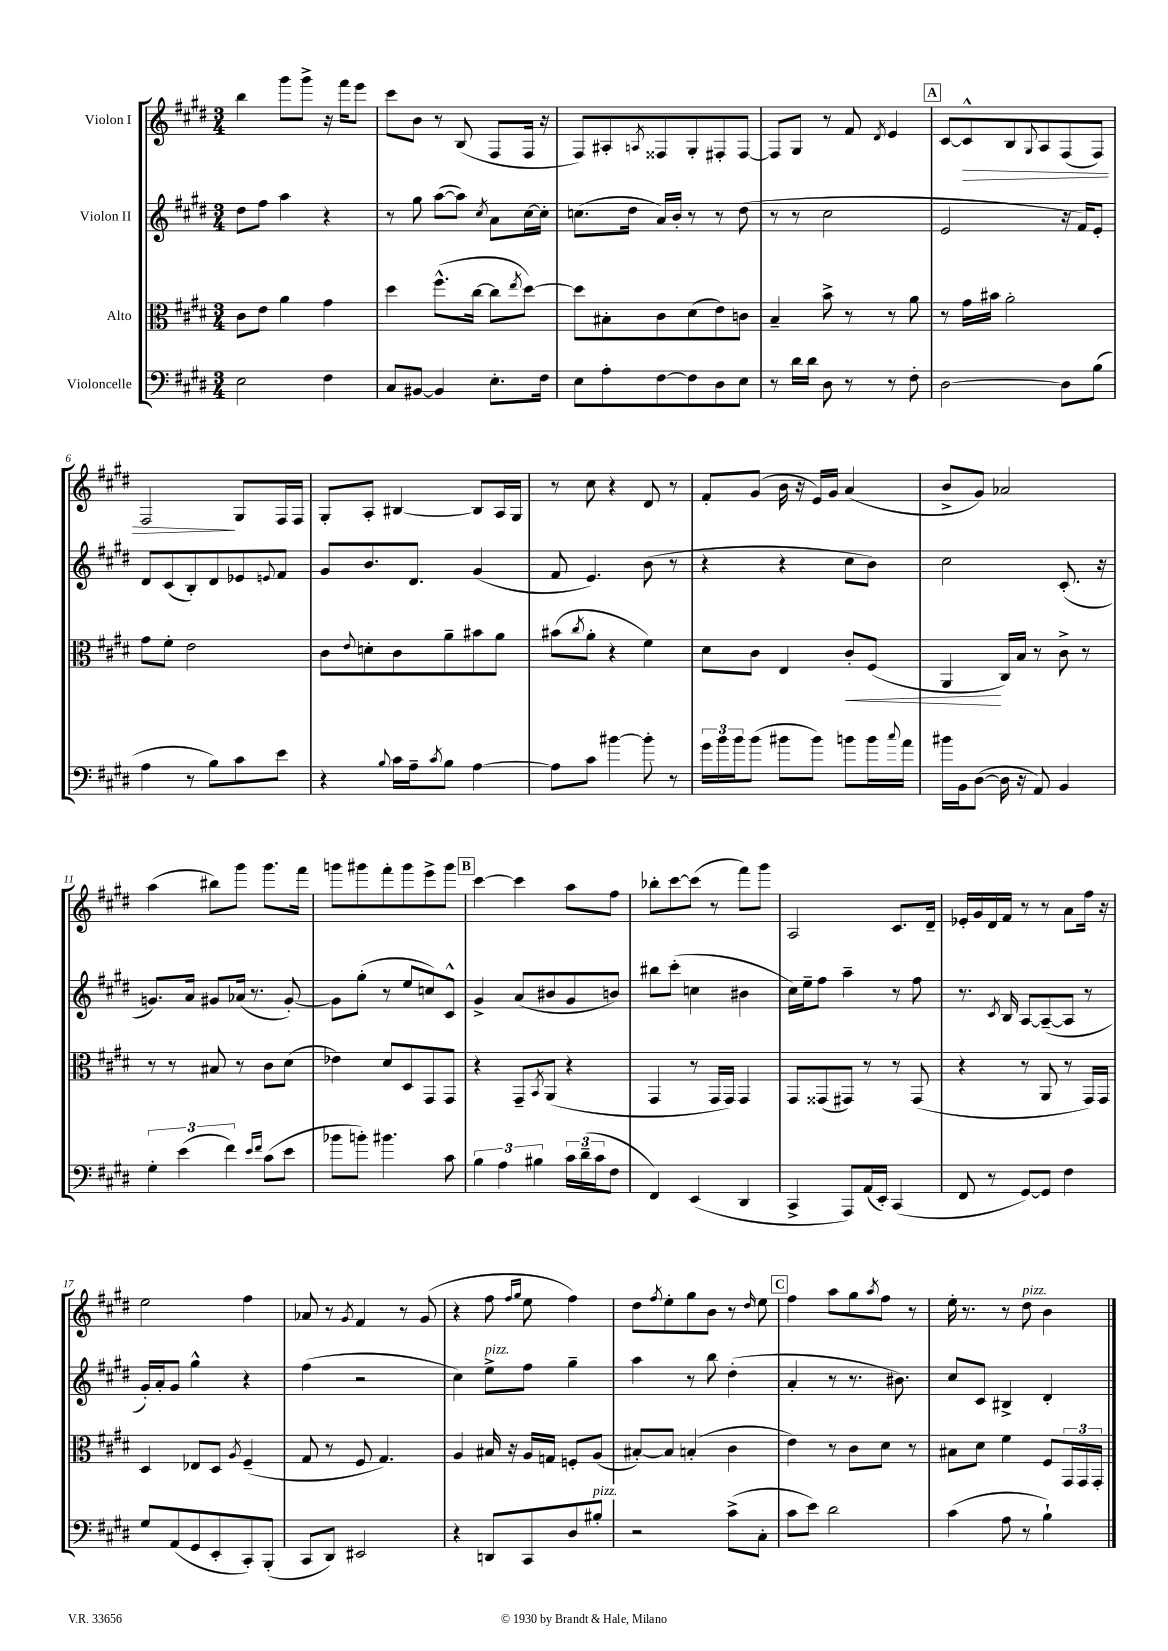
<<
\new StaffGroup <<
\new Staff = "s0" \with { instrumentName = "Violon I" } {
    \clef treble \key e \major \numericTimeSignature \time 3/4
    b''4 gis'''8 gis'''8-> r16 fis'''16 e'''8 |
    cis'''8 b'8 r8 b8( fis8 fis16 r16 |
    fis8) ais8-. \acciaccatura { a8 } fisis8 gis8-. fis8-. fis8~ |
    fis8 gis8 r8 fis'8 \acciaccatura { dis'8 } e'4 |
    \mark \markup { \box "A" } cis'8~ cis'8-^\> b8 \appoggiatura { gis8 } a8 fis8( fis8) |
    fis2\! gis8 fis16 fis16 |
    gis8-. a8-. bis4~ bis8 a16 gis16 |
    r8 cis''8 r4 dis'8 r8 |
    fis'8-. gis'8( b'16 r16 e'16) gis'16 a'4( |
    b'8-> gis'8) aes'2 |
    a''4( bis''8) gis'''8 gis'''8. fis'''16 |
    g'''8 gis'''8 fis'''8-. gis'''8 e'''8-> gis'''8 |
    \mark \markup { \box "B" } cis'''4~ cis'''4 a''8 fis''8 |
    bes''8-. cis'''8~ cis'''8( r8 fis'''8) gis'''8 |
    a2 cis'8. dis'16-- |
    ees'16-. gis'16 dis'16 fis'16 r8 r8 a'8 fis''16 r16 |
    e''2 fis''4 |
    aes'8 r8 \acciaccatura { gis'8 } fis'4 r8 gis'8( |
    r4 fis''8 \grace { fis''16 gis''16 } e''8 fis''4) |
    dis''8 \acciaccatura { fis''8 } e''8-. gis''8 b'8 r8 \grace { dis''16 } e''8 |
    \mark \markup { \box "C" } fis''4 a''8 gis''8 \acciaccatura { a''8 } fis''8 r8 |
    e''16-. r8. r8 dis''8^\markup { \italic "pizz." } b'4 \bar "|." |
}
\new Staff = "s1" \with { instrumentName = "Violon II" } {
    \clef treble \key e \major \numericTimeSignature \time 3/4
    dis''8 fis''8 a''4 r4 |
    r8 gis''8 a''8~( a''8) \acciaccatura { cis''8 } a'8 cis''16~ cis''16-. |
    c''8.( dis''16 a'16) b'16-. r8 r8 dis''8( |
    r8 r8 cis''2 |
    \mark \markup { \box "A" } e'2 r16 fis'16) e'8-. |
    dis'8 cis'8( b8-.) dis'8 ees'8 \appoggiatura { e'8 } fis'8 |
    gis'8 b'8. dis'8. gis'4( |
    fis'8 e'4.) b'8( r8 |
    r4 r4 cis''8 b'8) |
    cis''2 cis'8.-.( r16 |
    g'8.) a'16 gis'8 aes'16( r8. gis'8~-.) |
    gis'8 gis''8-.( r8 e''8 c''8) cis'8-^ |
    \mark \markup { \box "B" } gis'4-> a'8( bis'8 gis'8 b'8) |
    bis''8 cis'''8-.( c''4 bis'4 |
    cis''16) e''16-- fis''8 a''4-- r8 fis''8 |
    r8. \acciaccatura { cis'8 } b16 a8~ a8~--( a8 r8 |
    gis'16-.) a'16-. gis'8 gis''4-^ r4 |
    fis''4( r2 |
    cis''4) e''8->^\markup { \italic "pizz." } fis''8 gis''4-- |
    a''4 r8 b''8 dis''4-.( |
    \mark \markup { \box "C" } a'4-. r8 r8. bis'8.) |
    cis''8 cis'8 bis4-> dis'4-. \bar "|." |
}
\new Staff = "s2" \with { instrumentName = "Alto" } {
    \clef alto \key e \major \numericTimeSignature \time 3/4
    cis'8 e'8 a'4 gis'4 |
    dis''4 fis''8.-^( cis''16~ cis''8 \acciaccatura { e''8 } dis''8~) |
    dis''8 bis8-. cis'8 dis'8( e'8) c'8 |
    b4-- b'8-> r8 r8 a'8 |
    \mark \markup { \box "A" } r8 gis'16 bis'16 a'2-. |
    gis'8 fis'8-. e'2 |
    cis'8 \appoggiatura { e'8 } d'8-. cis'8 a'8-- bis'8 a'8 |
    bis'8( \acciaccatura { cis''8 } a'8-. r4 fis'4) |
    dis'8 cis'8 e4 cis'8-.\< fis8( |
    a,4\! cis16) b16 r8 cis'8-> r8 |
    r8 r8 bis8 r8 cis'8 dis'8( |
    ees'4) dis'8 dis8 gis,8 gis,8 |
    \mark \markup { \box "B" } r4 gis,8-- \acciaccatura { b,8 } a,8( r4 |
    gis,4 r8 gis,16 gis,16) gis,4 |
    gis,8 gisis,8( gis,8) r8 r8 gis,8( |
    r4 r8 a,8 r8 gis,16) gis,16 |
    dis4 ees8 dis8 \acciaccatura { a8 } fis4--( |
    gis8 r8 fis8 gis4.) |
    a4 bis16 r16 a16 g16 f8-. a8( |
    bis8~-.) bis8 b4-.( cis'4 |
    \mark \markup { \box "C" } e'4) r8 cis'8 dis'8 r8 |
    bis8 dis'8 fis'4 fis8 \tuplet 3/2 { gis,16 gis,16 gis,16-. } \bar "|." |
}
\new Staff = "s3" \with { instrumentName = "Violoncelle" } {
    \clef bass \key e \major \numericTimeSignature \time 3/4
    e2 fis4 |
    cis8 bis,8~ bis,4 e8.-. fis16 |
    e8 a8-. fis8~ fis8 dis8 e8 |
    r8 dis'16 dis'16 dis8 r8 r8 fis8-. |
    \mark \markup { \box "A" } dis2~ dis8 b8( |
    a4 r8 b8) cis'8 e'8 |
    r4 \appoggiatura { b8 } cis'16 a16-- \acciaccatura { cis'8 } b8 a4~ |
    a8 cis'8 bis'4~ bis'8-. r8 |
    \tuplet 3/2 { gis'16 b'16 b'16 } b'8( bis'8 bis'8) b'8 b'16 \appoggiatura { cis''8 } a'16 |
    bis'16 b,16 dis8~( dis16 r16 a,8) b,4 |
    \tuplet 3/2 { gis4-. e'4( fis'4) } \grace { e'16 fis'16 } cis'8( e'8 |
    bes'8 b'8-.) bis'4. cis'8 |
    \mark \markup { \box "B" } \tuplet 3/2 { b4 a4 bis4 } \tuplet 3/2 { cis'16 dis'16--( cis'16 } fis8 |
    fis,4) e,4( dis,4 |
    cis,4-> a,,8) a,16( e,16-.) cis,4( |
    fis,8 r8 gis,8~) gis,8 fis4 |
    gis8 a,8( gis,8 e,8-. cis,8-.) b,,8-.( |
    cis,8 dis,8) eis,2 |
    r4 d,8 cis,8 dis8 bis8-.^\markup { \italic "pizz." } |
    r2 cis'8->( cis8-. |
    \mark \markup { \box "C" } cis'8 e'8) dis'2 |
    cis'4( a8 r8 b4-!) \bar "|." |
}
>>
>>
